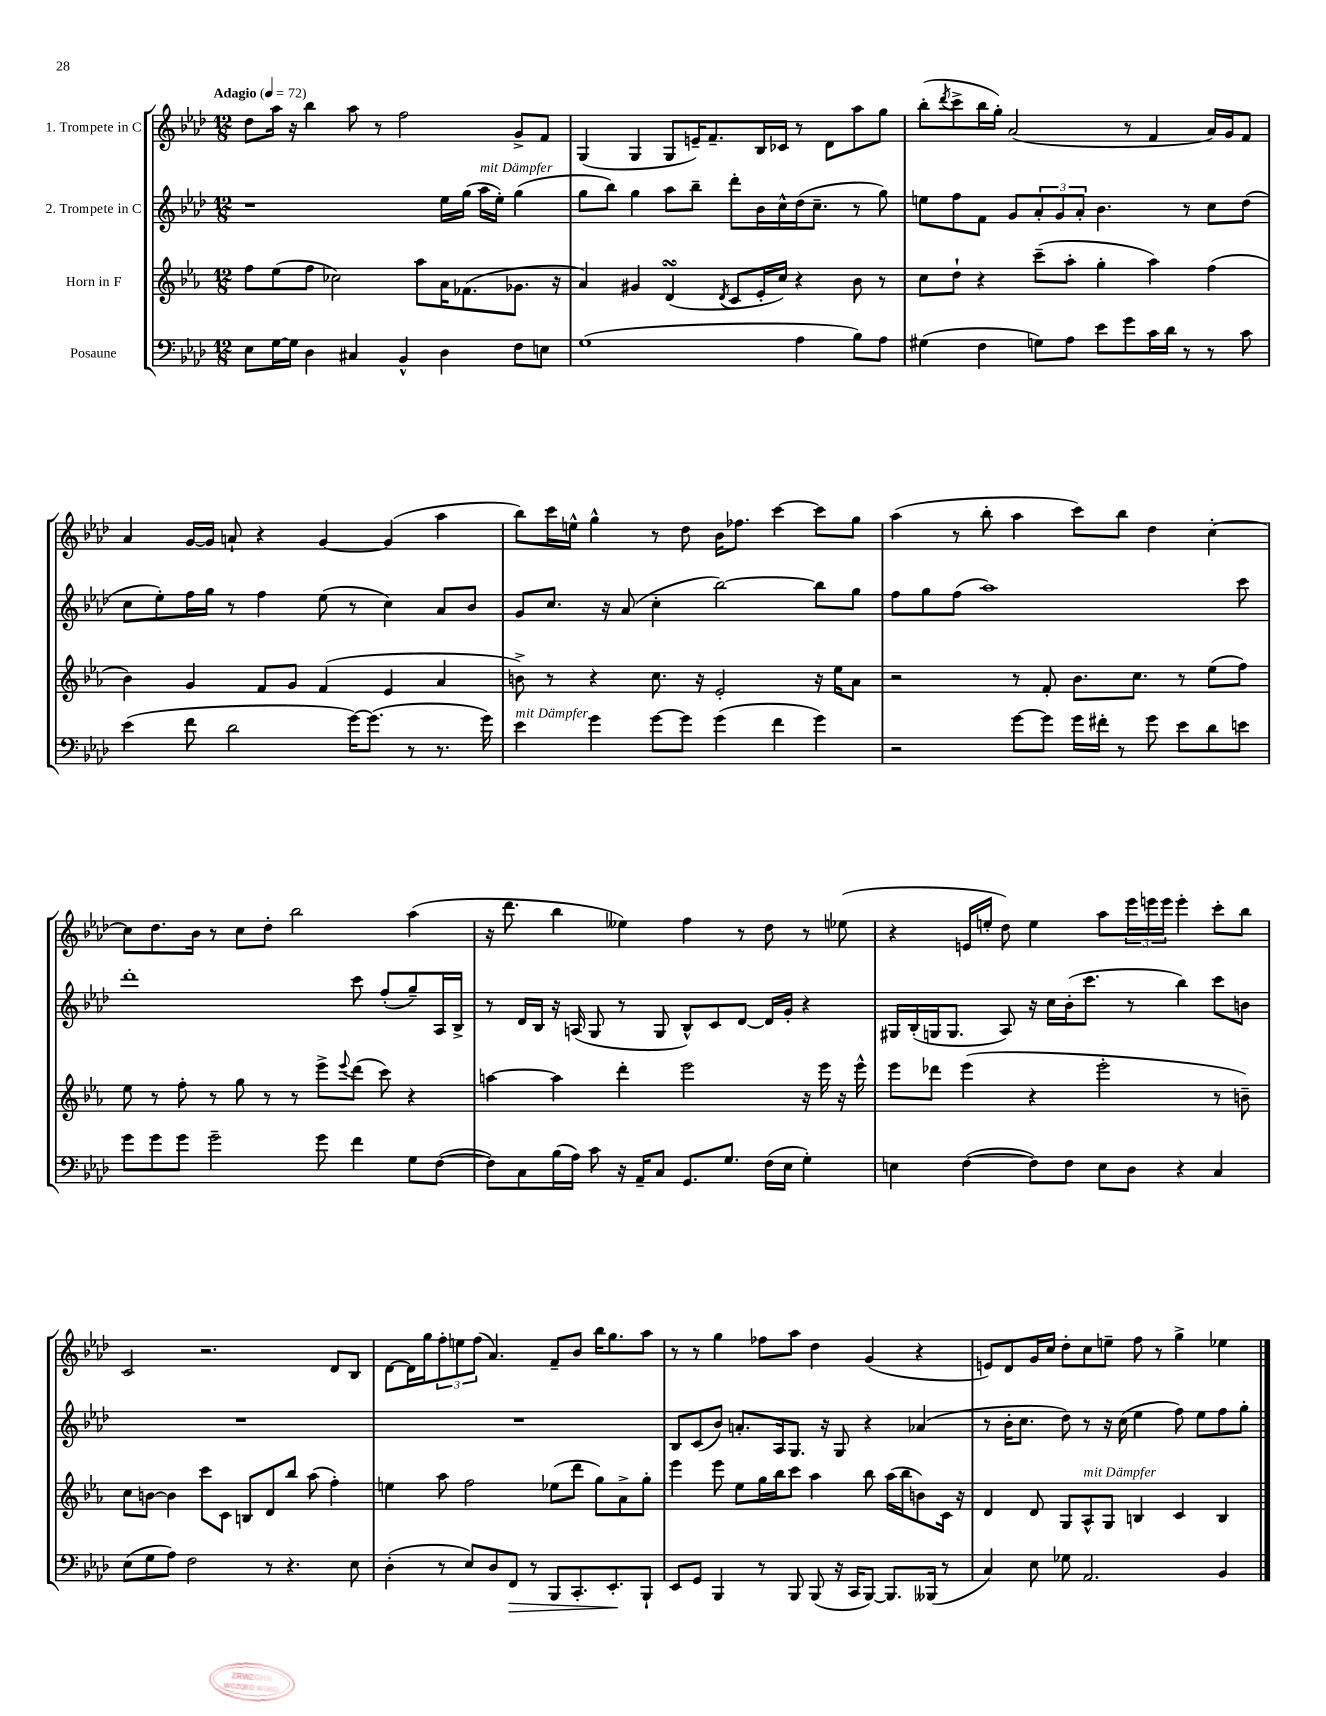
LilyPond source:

<<
\new StaffGroup <<
\new Staff = "s0" \with { instrumentName = "1. Trompete in C" } {
    \clef treble \key aes \major \numericTimeSignature \time 12/8 \tempo "Adagio" 4 = 72
    des''8 aes''16 r16 bes''4 aes''8 r8 f''2 g'8-> f'8 |
    g4( g4 g8 e'16--) f'8.-- bes16 ces'16 r8 des'8 aes''8 g''8 |
    bes''8-.( \acciaccatura { des'''8 } c'''8-> bes''16 g''16-.) aes'2( r8 f'4 aes'16) g'16 f'8 |
    aes'4 g'16~ g'16 a'8-! r4 g'4~ g'4( aes''4 |
    bes''8) c'''16 e''16-^ g''4-^ r8 des''8 bes'16 fes''8. c'''4~ c'''8 g''8 |
    aes''4( r8 bes''8-. aes''4 c'''8) bes''8 des''4 c''4~-. |
    c''8 des''8. bes'16 r8 c''8 des''8-. bes''2 aes''4( |
    r16 des'''8. bes''4 eeses''4) f''4 r8 des''8 r8 ees''8( |
    r4 e'16 e''16-. des''8) e''4 aes''8 \tuplet 3/2 { ees'''16 e'''16 e'''16 } e'''4-. c'''8-. bes''8 |
    c'2 r2. des'8 bes8 |
    des'8~ des'16 g''16 \tuplet 3/2 { f''8-. e''8 f''8( } aes'4.) f'8-- bes'8 bes''16 g''8. aes''8 |
    r8 r8 g''4 fes''8 aes''8 des''4 g'4( r4 |
    e'8) des'8 g'16 c''16 des''8-. c''8 e''8-- f''8 r8 g''4-> ees''4 \bar "|." |
}
\new Staff = "s1" \with { instrumentName = "2. Trompete in C" } {
    \clef treble \key aes \major \numericTimeSignature \time 12/8
    r1 ees''16 g''16( aes''16^\markup { \italic "mit Dämpfer" } ees''16-.) g''4( |
    g''8 bes''8) g''4 aes''8 bes''8-- des'''8-. bes'16 c''16-^ des''16( c''8.-- r8 g''8) |
    e''8 f''8 f'8 g'8 \tuplet 3/2 { aes'8-. g'8 aes'8-. } bes'4. r8 c''8 des''8( |
    c''8 ees''8-.) f''16 g''16 r8 f''4 ees''8( r8 c''4) aes'8 bes'8 |
    g'8 c''8. r16 aes'8( c''4-. bes''2~) bes''8 g''8 |
    f''8 g''8 f''8( aes''1) c'''8 |
    des'''1-. c'''8 f''8-.( g''8--) aes16 bes16-> |
    r8 des'16 bes16 r16 a16( g8 r8 g8 bes8-^) c'8 des'8~ des'16 g'16-. r4 |
    gis16 bes16-.( g16 g8. aes8) r16 c''16 bes'16-.( c'''8. r8 bes''4) c'''8 b'8 |
    R1. |
    R1. |
    bes8 c'8( bes'8) a'8.-. aes16 g8. r16 g8 r4 aes'4( |
    r8 bes'16-. c''8. des''8) r8 r16 c''16( ees''4 f''8) ees''8 f''8 g''8-. \bar "|." |
}
\new Staff = "s2" \with { instrumentName = "Horn in F" } {
    \clef treble \key ees \major \numericTimeSignature \time 12/8
    f''8 ees''8( f''8 ces''2) aes''8 aes'16 fes'8.( ges'8. r16 |
    aes'4) gis'4 d'4\turn( \acciaccatura { d'8 } c'8 ees'16-. c''16) r4 bes'8 r8 |
    c''8 d''8-! r4 c'''8--( aes''8-. g''4-. aes''4) f''4( |
    bes'4) g'4 f'8 g'8 f'4( ees'4 aes'4 |
    b'8->) r8 r4 c''8. r16 ees'2-. r16 ees''16 aes'8 |
    r2 r8 f'8-. bes'8. c''8. r8 ees''8( f''8) |
    ees''8 r8 f''8-. r8 g''8 r8 r8 ees'''8-> \appoggiatura { ees'''8 } d'''8( c'''8) r4 |
    a''4~ a''4 d'''4-. ees'''2 r16 ees'''16 r16 ees'''16-^ |
    ees'''8 des'''8 ees'''4( r4 ees'''2-. r8 b'8--) |
    c''8 b'8~ b'4 c'''8 c'8 b8 d'8 bes''8 aes''8( f''4-.) |
    e''4 aes''8 f''2 ees''8( d'''8 g''8) aes'8-> g''8-. |
    ees'''4 ees'''8 ees''8 g''16 bes''16 c'''8 aes''4 bes''8 aes''16( bes''16 b'8) c'16 r16 |
    d'4 d'8 g8 aes8-^^\markup { \italic "mit Dämpfer" } g8 b4 c'4 b4 \bar "|." |
}
\new Staff = "s3" \with { instrumentName = "Posaune" } {
    \clef bass \key aes \major \numericTimeSignature \time 12/8
    ees8 g16~ g16 des4 cis4 bes,4-^ des4 f8 e8 |
    g1( aes4 bes8) aes8 |
    gis4( f4 g8) aes8 ees'8 g'8 c'16 des'16 r8 r8 c'8 |
    ees'4( f'8 des'2 g'16~) g'8.( r8 r8. g'16) |
    ees'4^\markup { \italic "mit Dämpfer" } g'4 g'8~ g'8 g'4( f'4 g'4) |
    r2 g'8~ g'8 g'16 fis'16-. r8 g'8 ees'8 des'8 e'8 |
    g'8 g'8 g'8 g'2-- g'8 f'4 g8 f8~( |
    f8) c8 bes16( aes16) c'8 r16 aes,16-- c8 g,8. g8. f16( ees16 g4-.) |
    e4 f4~( f8) f8 e8 des8 r4 c4 |
    ees8( g8 aes8) f2 r8 r4. ees8 |
    des4-.( r8 ees8) des8 f,8\> r8 bes,,8 c,8.-. ees,8.-.\! bes,,8-! |
    ees,8 g,8 bes,,4 r8 bes,,8 bes,,8( r16 c,16 bes,,8~) bes,,8. beses,,16( r8 |
    c4) ees8 ges8 aes,2. bes,4 \bar "|." |
}
>>
>>
\layout { \context { \Score \remove "Bar_number_engraver" } }
